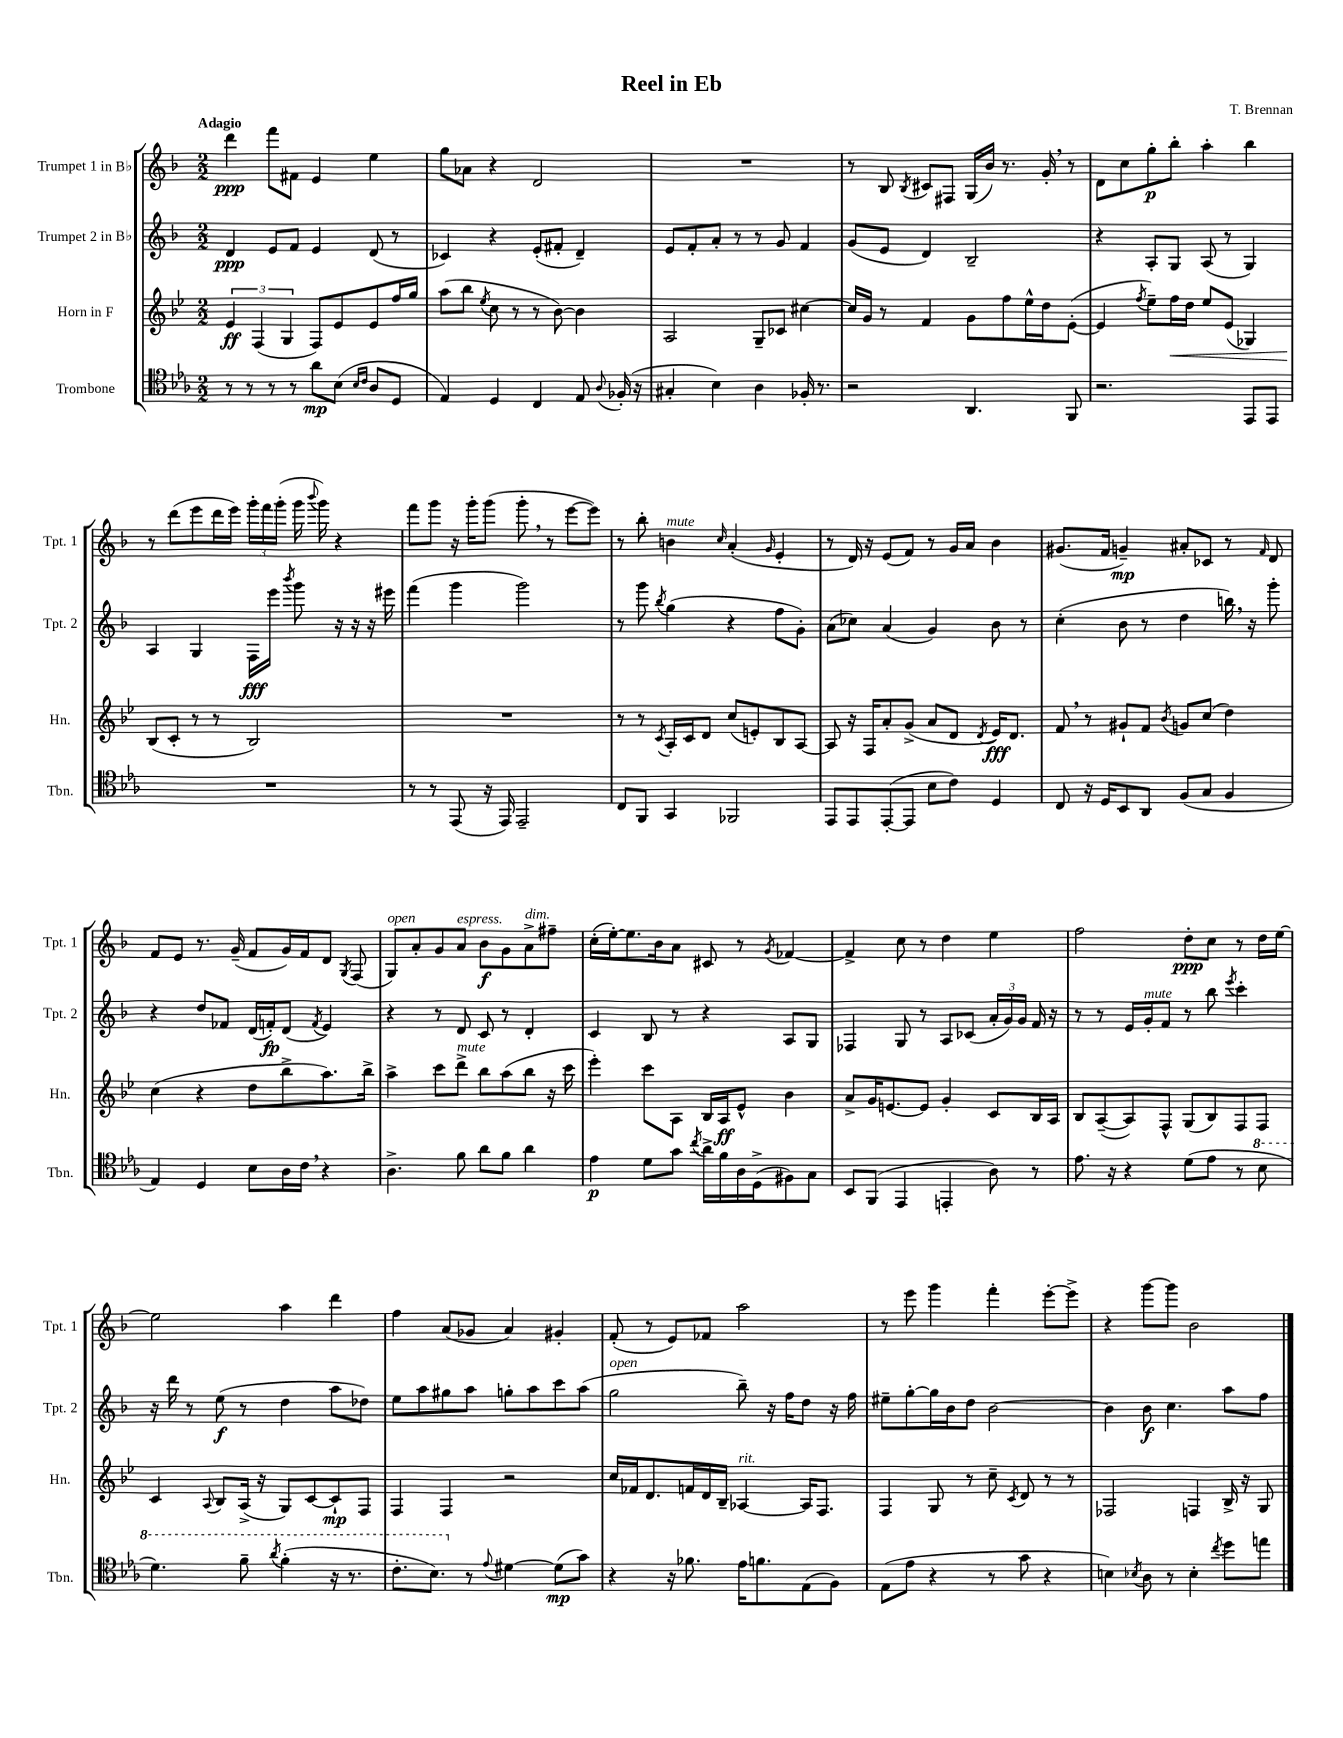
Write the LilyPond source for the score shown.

\header { title = "Reel in Eb" composer = "T. Brennan" }
<<
\new StaffGroup <<
\new Staff = "s0" \with { instrumentName = "Trumpet 1 in Bb" shortInstrumentName = "Tpt. 1" } {
    \clef treble \key f \major \numericTimeSignature \time 2/2 \tempo "Adagio"
    \autoBeamOff d'''4\ppp f'''8[ fis'8] e'4 e''4 |
    g''8[ aes'8] r4 d'2 |
    R1 |
    r8 bes8 \acciaccatura { bes8 } cis'8[ fis8] g16[( bes'16]) r8. g'16-. \breathe r8 |
    d'8[ c''8 g''8-.\p bes''8]-. a''4-. bes''4 |
    r8 d'''8[( e'''8 d'''16 e'''16]) \tuplet 3/2 { g'''16[-. f'''16 g'''16]-.( } g'''16 \appoggiatura { bes'''8 } g'''16) r4 |
    f'''8[ g'''8] r16 g'''16[-. g'''8]( g'''8-. \breathe r8 e'''8[~ e'''8]) |
    r8 bes''8-. b'4^\markup { \italic "mute" } \grace { c''16 } a'4-.( \grace { g'16 } e'4-. |
    r8 d'16) r16 e'8[( f'8]) r8 g'16[ a'16] bes'4 |
    gis'8.[( f'16] g'4--\mp) ais'8[-. ces'8] r8 \grace { f'16 } d'8 |
    f'8[ e'8] r8. g'16--( f'8[ g'16) f'16 d'8] \acciaccatura { g8 } f8( |
    g8[^\markup { \italic "open" }) a'8-. g'8 a'8]^\markup { \italic "espress." } bes'8[\f g'8 a'8->^\markup { \italic "dim." } fis''8]-- |
    c''16[-.( e''16~-.) e''8. bes'16 a'8] cis'8 r8 \acciaccatura { g'8 } fes'4~ |
    fes'4-> c''8 r8 d''4 e''4 |
    f''2 d''8[-.\ppp c''8] r8 d''16[ e''16]~ |
    e''2 a''4 d'''4 |
    f''4 a'8[( ges'8] a'4) gis'4-. |
    f'8-.( r8 e'8[) fes'8] a''2 |
    r8 e'''8 g'''4 f'''4-. e'''8[~-. e'''8]-> |
    r4 g'''8[~ g'''8] bes'2 \bar "|." |
}
\new Staff = "s1" \with { instrumentName = "Trumpet 2 in Bb" shortInstrumentName = "Tpt. 2" } {
    \clef treble \key f \major \numericTimeSignature \time 2/2
    \autoBeamOff d'4\ppp e'8[ f'8] e'4 d'8( r8 |
    ces'4) r4 e'8[-.( fis'8]-. d'4--) |
    e'8[ f'8-. a'8]-. r8 r8 g'8 f'4 |
    g'8[( e'8] d'4) bes2-- |
    r4 a8[-. g8] a8( r8 g4) |
    a4 g4 f16[\fff e'''16] \acciaccatura { bes'''8 } g'''8 r16 r16 r16 eis'''16 |
    f'''4( g'''4 g'''2) |
    r8 g'''8 \acciaccatura { bes''8 } g''4( r4 f''8[ g'8]-.) |
    a'8[( ces''8]) a'4( g'4) bes'8 r8 |
    c''4-.( bes'8 r8 d''4 b''16) \breathe r16 g'''8-. |
    r4 d''8[ fes'8] d'16[( f'16-.\fp) d'8]( \acciaccatura { f'8 } e'4) |
    r4 r8 d'8 c'8 r8 d'4-. |
    c'4 bes8 r8 r4 a8[ g8] |
    fes4 g8 r8 a8[ ces'8]( \tuplet 3/2 { a'16[-. g'16) g'16] } f'16 r16 |
    r8 r8 e'16[ g'16-.^\markup { \italic "mute" } f'8] r8 bes''8 \acciaccatura { e'''8 } c'''4-. |
    r16 d'''16 r8 e''8\f( r8 d''4 a''8[ des''8]) |
    e''8[ a''8 gis''8 a''8] g''8[-. a''8 c'''8 a''8]( |
    g''2^\markup { \italic "open" } bes''8--) r16 f''16[ d''8] r16 f''16 |
    eis''8[-- g''8~-. g''16 bes'16 d''8] bes'2~ |
    bes'4 bes'8\f c''4. a''8[ f''8] \bar "|." |
}
\new Staff = "s2" \with { instrumentName = "Horn in F" shortInstrumentName = "Hn." } {
    \clef treble \key bes \major \numericTimeSignature \time 2/2
    \autoBeamOff \tuplet 3/2 { ees'4\ff f4( g4 } f8[) ees'8 ees'8 f''16 g''16] |
    a''8[( bes''8] \acciaccatura { ees''8 } c''8 r8 r8 bes'8~) bes'4 |
    a2 g8[-- ces'8] cis''4~ |
    cis''16[ g'16] r8 f'4 g'8[ f''8 ees''16-^ d''16 ees'8]~-.( |
    ees'4 \acciaccatura { f''8 } ees''8[--) f''16\< d''16] ees''8[ ees'8]( ges4) |
    bes8[\!( c'8]-. r8 r8 bes2) |
    R1 |
    r8 r8 \acciaccatura { c'8 } a16[-. c'16 d'8] c''8[( e'8-.) bes8 a8]~ |
    a8 r16 f16[ a'8-. g'8]->( a'8[ d'8] \acciaccatura { d'8 } ees'16[\fff) d'8.] |
    f'8 \breathe r8 gis'8[-! f'8] \acciaccatura { bes'8 } g'8[ c''8]( d''4) |
    c''4( r4 d''8[ bes''8-> a''8.) bes''16]-> |
    a''4-> c'''8[ d'''8]->^\markup { \italic "mute" } bes''8[ a''8( bes''8] r16 c'''16 |
    ees'''4-.) c'''8[ a8] bes16[ a16\ff ees'8]-^ bes'4 |
    a'8[-> g'16 e'8.~ e'8] g'4-. c'8[ bes16 a16] |
    bes8[ a8~--( a8) f8]-^ g8[( bes8) f8 f8] |
    c'4 \appoggiatura { a8 } bes8[ a16]->( r16 g8[) c'8~ c'8-!\mp f8] |
    f4 f4 r2 |
    c''16[ fes'16 d'8. f'16 d'16 bes16]-- aes4~^\markup { \italic "rit." } aes16[ f8.] |
    f4 g8 r8 c''8-- \acciaccatura { c'8 } d'8 r8 r8 |
    fes2 f4 bes16-> r16 g8 \bar "|." |
}
\new Staff = "s3" \with { instrumentName = "Trombone" shortInstrumentName = "Tbn." } {
    \clef tenor \key ees \major \numericTimeSignature \time 2/2
    \autoBeamOff r8 r8 r8 r8 aes'8[\mp bes8]( \grace { bes16[ c'16] } aes8[ d8] |
    ees4) d4 c4 ees8 \appoggiatura { aes8 } fes16-.( r16 |
    gis4-. bes4) aes4 fes16-. r8. |
    r2 aes,4. f,8 |
    r2. ees,8[ ees,8] |
    R1 |
    r8 r8 ees,8( r16 ees,16) ees,2-- |
    c8[ f,8] g,4 fes,2 |
    ees,8[ ees,8 ees,8~-.( ees,8] bes8[ c'8]) d4 |
    c8 r16 d16[ bes,8 aes,8] f8[( g8] f4 |
    ees4) d4 bes8[ aes16 c'16] \breathe r4 |
    aes4.-> f'8 aes'8[ f'8] aes'4 |
    ees'4\p d'8[ g'8] \acciaccatura { c''8 } aes'16[-> f'16 aes16 d16->( fis8) g8] |
    bes,8[ f,8]( ees,4 e,4-. aes8) r8 |
    ees'8. r16 r4 d'8[( ees'8] r8 \ottava #1 bes'8 |
    d''4.) f''8-- \acciaccatura { aes''8 } f''4-.( r16 r8. |
    c''8.[-. bes'8.]) \ottava #0 r8 \appoggiatura { ees'8 } dis'4~ dis'8[\mp( g'8]) |
    r4 r16 fes'8. ees'16[ f'8. ees8( f8]) |
    ees8[( ees'8] r4 r8 g'8 r4 |
    b4) \acciaccatura { bes8 } aes8 r8 bes4-. \acciaccatura { c''8 } d''8[ e''8] \bar "|." |
}
>>
>>
\layout { \context { \Score \remove "Bar_number_engraver" } }
